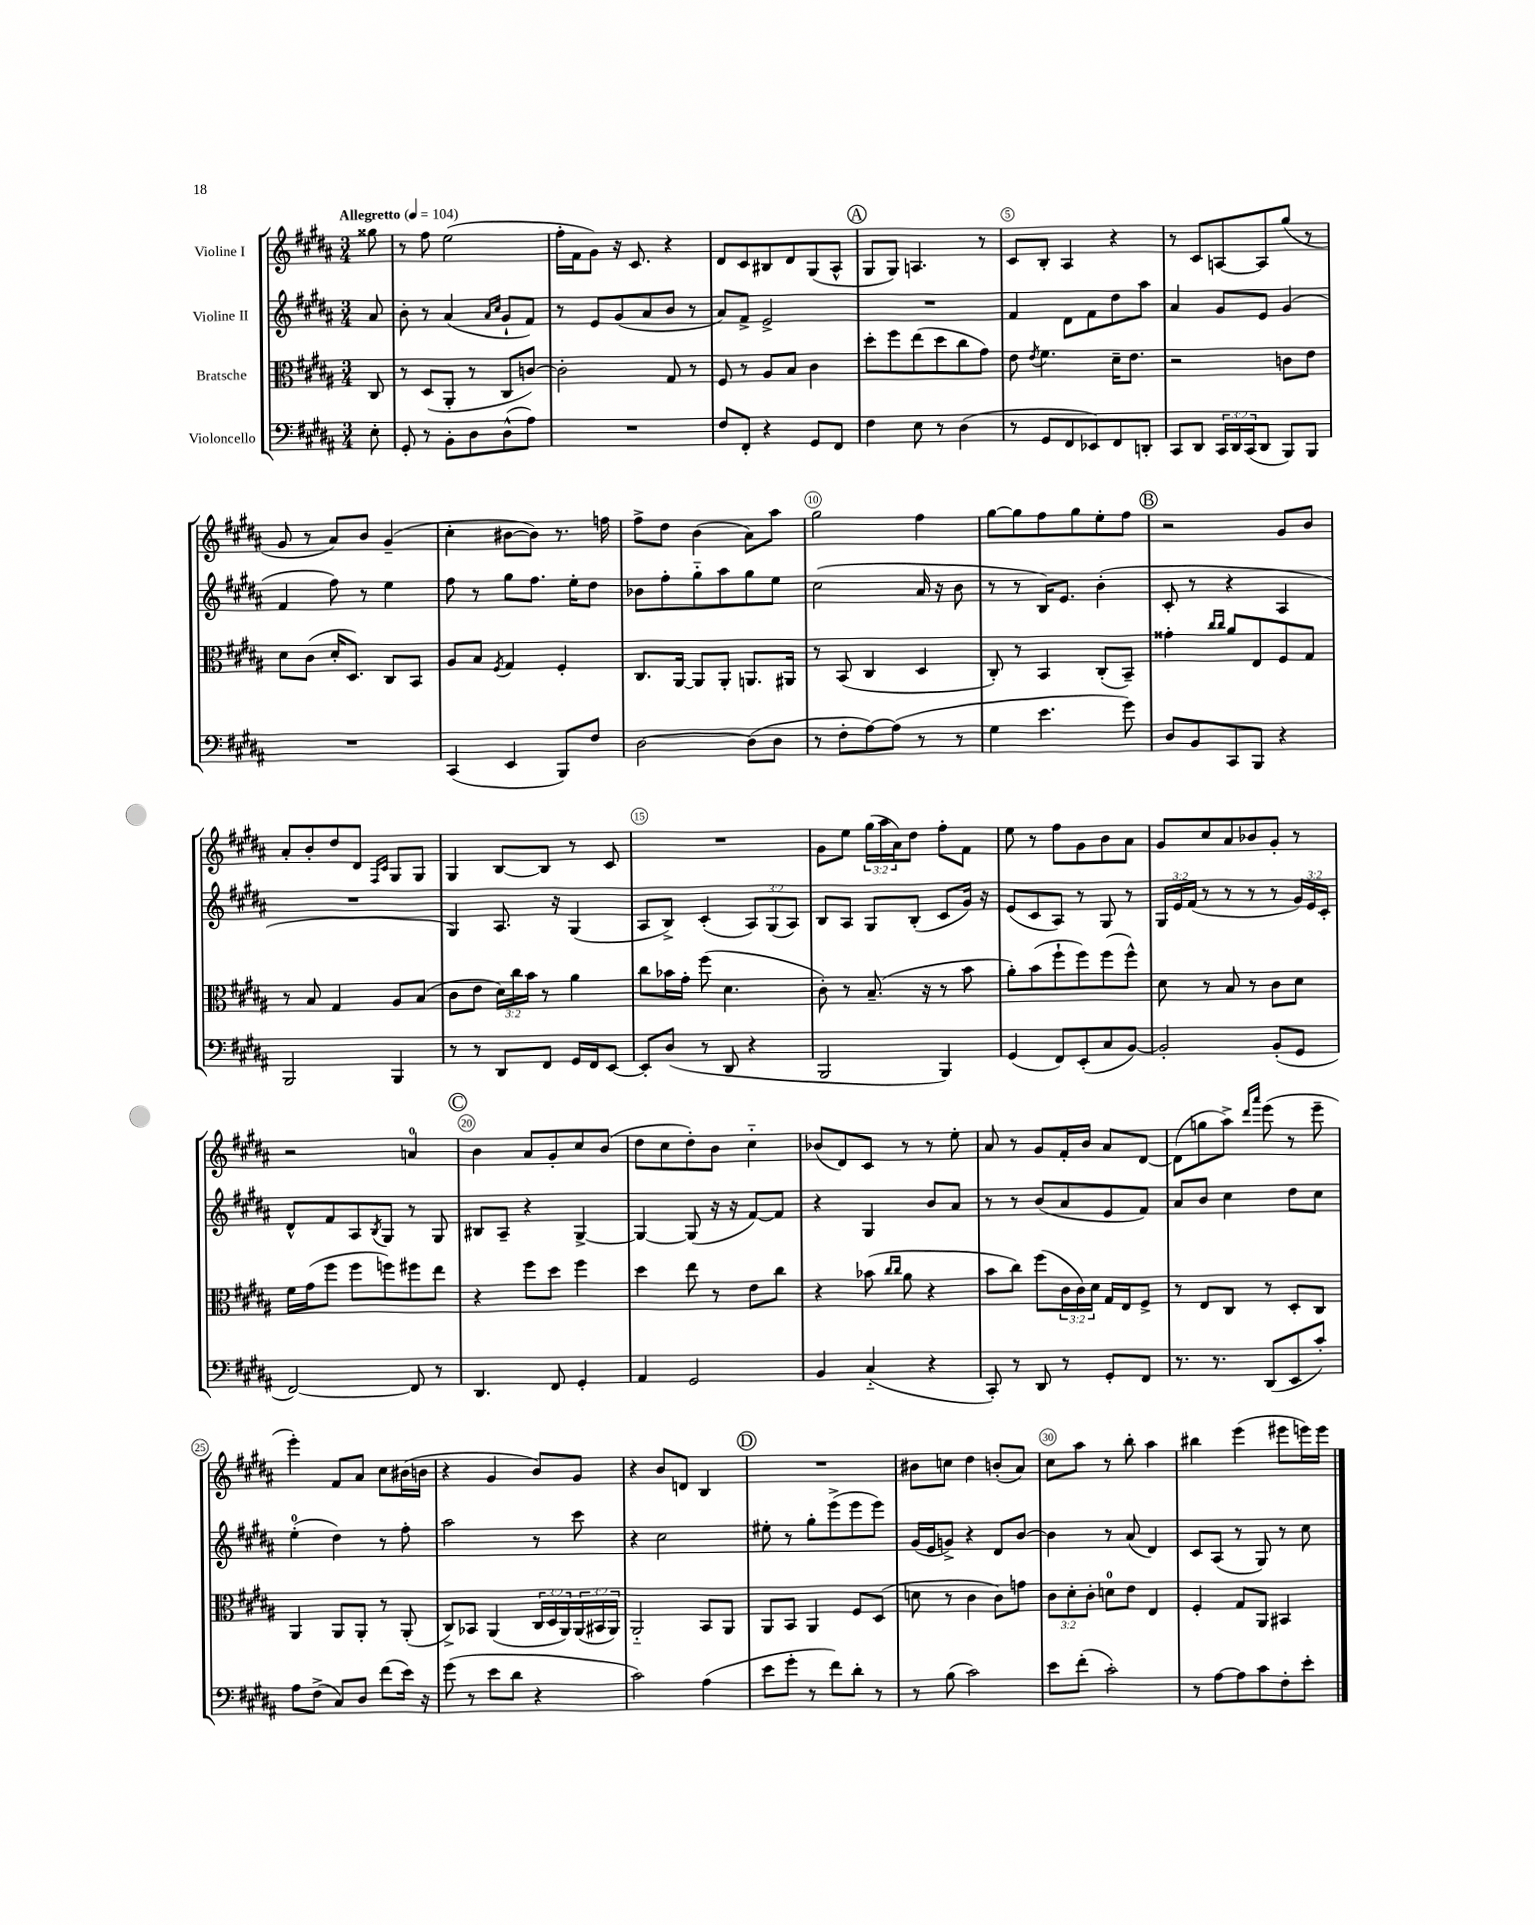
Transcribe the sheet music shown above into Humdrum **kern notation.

**kern	**kern	**kern	**kern
*staff4	*staff3	*staff2	*staff1
*clefF4	*clefC3	*clefG2	*clefG2
*k[f#c#g#d#a#]	*k[f#c#g#d#a#]	*k[f#c#g#d#a#]	*k[f#c#g#d#a#]
*M3/4	*M3/4	*M3/4	*M3/4
*MM104	*MM104	*MM104	*MM104
8E'\	8C#/	8a#/	8gg##\
=	=	=	=
8GG#'/	8r	8b'\	8r
8r	(8D#/L	8r	8ff#\
8BB'\L	8AA#'/J	(4a#/	(2ee\
8D#\	8r	.	.
.	.	16qqa#/LL	.
.	.	16qqcc#/JJ	.
(8D#^^\	8C#/L	8g#`/L	.
8A#\J)	[8c/J)	8f#/J)	.
=	=	=	=
2.r	2c'\]	8r	16ff#'\LL
.	.	.	16f#\J
.	.	8e/L	8g#\J)
.	.	(8g#/	16r
.	.	.	8.c#/
.	.	8a#/	.
.	8G#/	8b/J	4r
.	8r	8r	.
=	=	=	=
8F#/L	8F#/	8a#/L)	8d#/L
8FF#'/J	8r	8f#^/J	8c#/
4r	8A#/L	2e^/	8B#/
.	8B/J	.	8d#/
8GG#/L	4c#\	.	(8G#/
8FF#/J	.	.	8A#^^/J
=	=	=	=
4F#\	8dd#'\L	2.r	8G#/L
.	8ff#\	.	8G#/J)
8E\	(8ee\	.	4.A/
8r	8dd#\	.	.
(4D#\	8cc#\	.	.
.	8g#\J)	.	8r
=	=	=	=
8r	8e\	4f#/	8c#/L
.	8qe/	.	.
8GG#/L	4.f#\	.	8B'/J
8FF#/	.	8d#\L	4A#/
8EE-/)	.	8f#\	.
8FF#/	16d#~\LK	8dd#\	4r
.	8.e\J	.	.
8DD'/J	.	8aa#\J	.
=	=	=	=
8CC#/L	2r	4a#/	8r
8DD#/J	.	.	8c#/L
24CC#/LL	.	8g#/L	[8A/
24DD#/	.	.	.
(24CC#/J	.	.	.
8DD#/J	.	8e/J	8A/]
8BBB/L)	8c\L	(4g#/	(8gg#/J
8BBB/J	8e\J	.	8r
=	=	=	=
2.r	8d#\L	4f#/	8g#/
.	(8c#\J	.	8r
.	16d#'/LK	8ff#\)	8a#/L)
.	8.D#/J)	.	.
.	.	8r	8b/J
.	8C#/L	4ee\	(4g#~/
.	8BB/J	.	.
=	=	=	=
(4CC#/	8A#/L	8ff#\	4cc#'\
.	8B/J	8r	.
.	8qF#/	.	.
4EE/	4G#/	8gg#\L	[8b#\L
.	.	8.ff#\J	8b#\]J)
8BBB/L)	4F#'/	.	8.r
.	.	16ee'\LK	.
8F#/J	.	8dd#\J	.
.	.	.	16ff\
=	=	=	=
[2D#\	8.C#/L	8b-\L	8ff#^\L
.	.	8ff#'\	8dd#\J
.	[16AA#/Jk	.	.
.	8AA#/]L	8gg#'~\	(4b\
.	8AA#'/J	8aa#\	.
(8D#\]L	8.AA/L	8gg#\	8a#\L)
8D#\J	.	8ee\J	8aa#\J
.	16AA#/Jk	.	.
=	=	=	=
8r	8r	(2cc#\	2gg#\
8F#'\L	(8BB/	.	.
[8A#\)	4C#/	.	.
(8A#\]J	.	.	.
8r	4D#/	16a#/	4ff#\
.	.	16r	.
8r	.	8b\	.
=	=	=	=
4G#\	8C#'/)	8r	[8gg#\L
.	8r	8r	8gg#\]
4.e\	4BB/	16B/LK)	8ff#\
.	.	8.e/J	.
.	.	.	8gg#\
.	(8C#'/L	(4b'\	8ee'\
8g#\)	8BB~/J)	.	8ff#\J
=	=	=	=
8D#/L	4g##'\	8c#'/	2r
8BB/	.	8r	.
.	16qqcc#/LL	.	.
.	16qqcc#/JJ	.	.
8CC#/	8a#/L	4r	.
8BBB/J	8E/	.	.
4r	8F#/	4A#/	8g#/L
.	8G#/J	.	8b/J
=	=	=	=
2BBB/	8r	2.r	8a#'/L
.	8B/	.	8b'/
.	4G#/	.	8dd#/
.	.	.	8d#/J
.	.	.	16qqF#/LL
.	.	.	16qqc#/JJ
4BBB/	8A#/L	.	8G#/L
.	(8B/J	.	8G#/J
=	=	=	=
8r	8c#\L	4G#/)	4G#/
8r	8e\J	.	.
8DD#/L	24d#\LL)	8.A#/	[8B/L
.	24cc#\	.	.
.	24b\JJ	.	.
8FF#/J	8r	.	8B/]J
.	.	16r	.
16GG#/LL	4a#\	(4G#/	8r
16FF#/J	.	.	.
[8EE/J	.	.	8c#/
=	=	=	=
8EE'/]L	8cc#\L	8A#/L	2.r
(8D#/J	16b-\L	8B^/J)	.
.	16g#'\JJ	.	.
8r	(8ff#\	(4c#'/	.
8DD#/	4.d#\	.	.
4r	.	12A#/L)	.
.	.	(12G#/	.
.	.	12A#/J)	.
=	=	=	=
2BBB/	8c#'\)	8B/L	8g#\L
.	8r	8A#/J	8ee\J
.	(8.B~/	8G#/L	(24gg#\LL
.	.	.	24aa#\
.	.	.	24a#\J)
.	.	(8B'/J	8dd#\J
.	16r	.	.
4BBB/)	8r	8c#/L	8ff#'\L
.	8b\	16g#/Jk)	8f#\J
.	.	16r	.
=	=	=	=
(4GG#/	8a#'\L)	(8e/L	8ee\
.	(8b\	8c#/	8r
8FF#/L)	8ff#`\	8A#/J)	8ff#\L
(8EE'/	8ff#\)	8r	8g#\
8C#/	(8ff#\	8G#/	8b\
[8BB/J)	8ff#^^\J)	8r	8a#\J
=	=	=	=
2BB'/]	8d#\	24G#/LL	8g#/L
.	.	24e/	.
.	.	(24f#/JJ	.
.	8r	8r	8cc#/
.	8B/	8r	8a#/
.	8r	8r	8b-/
(8BB'/L	8c#\L	8r	8g#'/J
8GG#/J	8d#\J	24g#/LL)	8r
.	.	24e/	.
.	.	24c#'/JJ	.
=	=	=	=
[2FF#/)	16f#\LL	8d#^^/L	2r
.	(16g#\J	.	.
.	8ff#\J	8f#/	.
.	8ff#\L	8A#/	.
.	.	8qB/	.
.	8ff\)	8G#/J	.
8FF#/]	8ff#\	8r	4a/
8r	8ee\J	8G#/	.
=	=	=	=
4.DD#/	4r	8B#/L	4b\
.	.	8A#~/J	.
.	8ff#\L	4r	8a#/L
8FF#/	8dd#\J	.	8g#'/
4GG#'/	4ff#\	[4G#^/	8cc#/
.	.	.	(8b/J
=	=	=	=
4AA#/	4dd#\	4G#/_	8dd#\L
.	.	.	8cc#\
2GG#/	8ee\	(8G#/]	8dd#'\)
.	8r	16r	8b\J
.	.	16r	.
.	8e\L	[8f#/L)	4cc#'~\
.	8cc#\J	8f#/]J	.
=	=	=	=
4BB/	4r	4r	(8b-/L
.	.	.	8d#/)
(4C#'~/	(8b-\	4G#/	8c#/J
.	16qqcc#/LL	.	.
.	16qqcc#/JJ	.	.
.	8a#\	.	8r
4r	4r	8b/L	8r
.	.	8a#/J	8ee'\
=	=	=	=
8CC#'/)	8b\L	8r	8a#/
8r	8cc#\J)	8r	8r
8DD#/	(8ff#\L	(8b/L	8g#/L
8r	24c#\L	8a#/	16f#'/L
.	24c#\)	.	.
.	.	.	16b/JJ
.	24d#\JJ	.	.
8GG#'/L	16G#/LL	8e/	8a#/L
.	16E/J	.	.
8FF#/J	8F#^/J	8f#/J)	[8d#/J
=	=	=	=
8.r	8r	8a#/L	(8d#\]L
.	8E/L	8b/J	8gg\
8.r	.	.	.
.	8C#/J	4cc#\	8aa#^\J)
.	.	.	16qqddd#/LL
.	.	.	16qqaaa#/JJ
(8DD#/L	8r	.	(8eee\
8EE/	8D#'/L	8dd#\L	8r
8c#'/J)	8C#/J	8cc#\J	8eee~\
=	=	=	=
8A#\L	4AA#/	(4ee'\	4eee'\)
(8F#^\J	.	.	.
8C#/L)	8AA#/L	4dd#\)	8f#/L
8D#/J	8AA#'/J	.	8a#/J
(8f#\L	8r	8r	8cc#\L
16e\Jk)	(8AA#'/	8ff#'\	(16b#\L
16r	.	.	16b\JJ
=	=	=	=
(8g#\	8C#^/L)	2aa#\	4r
8r	8BB-/J	.	.
8e\L	(4AA#/	.	4g#/
8d#\J	.	.	.
4r	24C#/LL	8r	8b/L)
.	24D#/	.	.
.	24AA#/)	.	.
.	(24AA#/	8ccc#\	8g#/J
.	24BB#/	.	.
.	24AA#/JJ)	.	.
=	=	=	=
2c#\)	2AA#'~/	4r	4r
.	.	2cc#\	8b/L
.	.	.	8d/J
(4A#\	8BB/L	.	4B/
.	8AA#/J	.	.
=	=	=	=
8e\L	8AA#/L	8ee#'\	2.r
8g#'\J	8BB/J	8r	.
8r	4AA#/	8gg#'\L	.
8f#\L)	.	(8eee^\	.
8d#'\J	8F#/L	8eee\	.
8r	(8D#/J	8eee\J)	.
=	=	=	=
8r	8d\	(16g#/LL	8b#\L
.	.	16e/J	.
(8B\	8r	8g^/J)	8cc\J
2c#\)	4c#\	4r	4dd#\
.	8c#\L)	8d#/L	(8b'/L
.	8g\J	[8b/J	8a#/J)
=	=	=	=
8e\L	12c#\L	4b\]	8cc#\L
.	12d#'\	.	.
(8f#'\J	.	.	8aa#\J
.	12c#'\J	.	.
2c#'\)	8d\L	8r	8r
.	8e\J	(8a#/	8bb'\
.	4E/	4d#/)	4aa#\
=	=	=	=
8r	4F#'/	8c#/L	4bb#\
[8A#\L	.	(8A#/J	.
8A#\]	8G#/L	8r	(4eee\
8c#\	8AA#/J	8G#/)	.
8F#'\	4BB#/	8r	8eee#\L
8e'\J	.	8cc#\	16eee\L)
.	.	.	16eee\JJ
==	==	==	==
*-	*-	*-	*-
